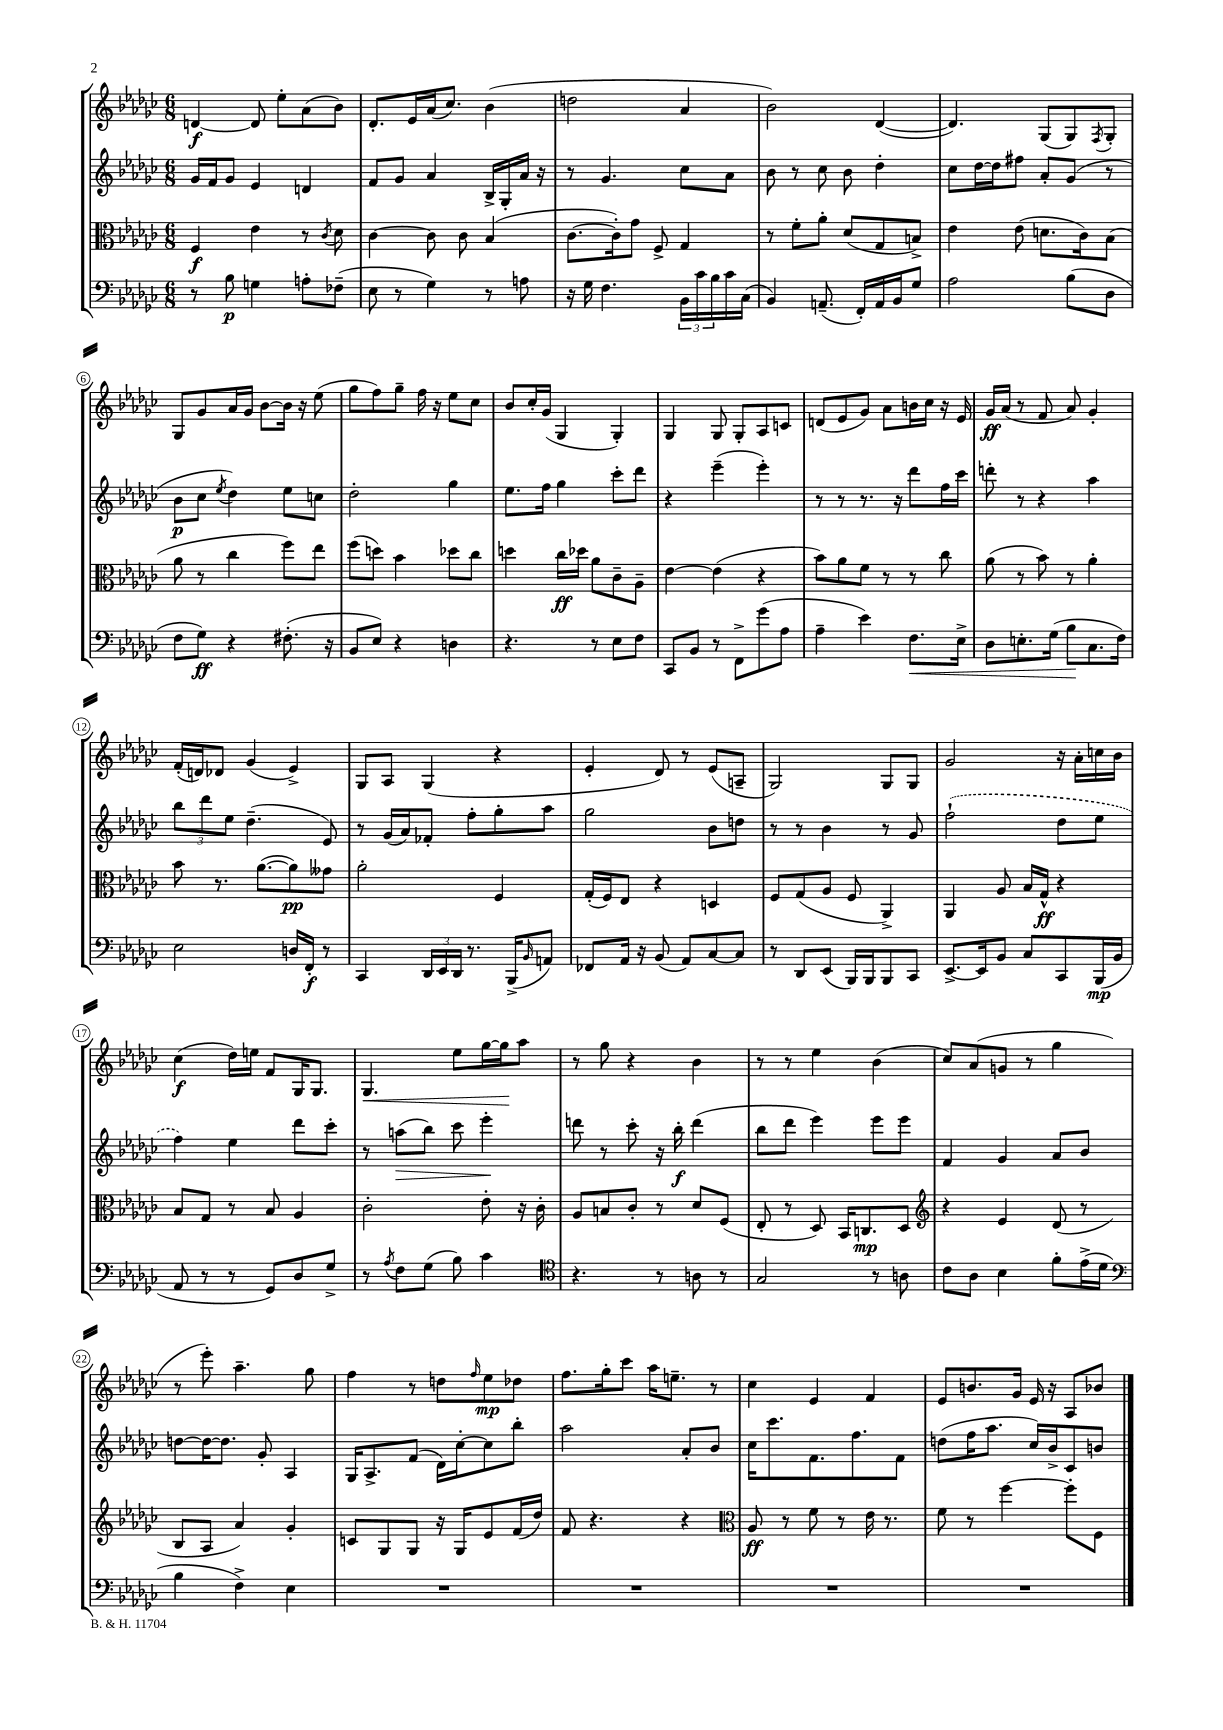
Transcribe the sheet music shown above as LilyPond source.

<<
\new StaffGroup <<
\new Staff = "s0" {
    \clef treble \key ges \major \numericTimeSignature \time 6/8
    d'4~\f d'8 ees''8-. aes'8( bes'8) |
    des'8.-. ees'16 aes'16( ces''8.) bes'4( |
    d''2 aes'4 |
    bes'2) des'4~( |
    des'4.) ges8( ges8) \acciaccatura { f8 } ges8-. |
    ges8 ges'8 aes'16 ges'16 bes'8~ bes'16 r16 ees''8( |
    ges''8 f''8) ges''8-- f''16 r16 ees''8 ces''8 |
    bes'8 ces''16-. ges'16( ges4 ges4-.) |
    ges4 ges8 ges8-. aes8 c'8 |
    d'8( ees'8 ges'8) aes'8 b'16 ces''16 r16 ees'16 |
    ges'16\ff aes'16( r8 f'8 aes'8) ges'4-. |
    f'16-.( d'16) des'8 ges'4( ees'4->) |
    ges8 aes8 ges4( r4 |
    ees'4-. des'8) r8 ees'8( a8-- |
    ges2) ges8 ges8 |
    ges'2 r16 aes'16-. c''16 bes'16 |
    ces''4\f( des''16) e''16 f'8 ges16 ges8. |
    ges4.\< ees''8 ges''16~ ges''16\! aes''8 |
    r8 ges''8 r4 bes'4 |
    r8 r8 ees''4 bes'4( |
    ces''8) aes'8( g'8 r8 ges''4 |
    r8 ees'''8-.) aes''4.-- ges''8 |
    f''4 r8 d''8 \grace { f''16 } ees''8\mp des''8 |
    f''8. ges''16-. ces'''8 aes''16 e''8.-- r8 |
    ces''4 ees'4 f'4 |
    ees'8 b'8. ges'16 ees'16 r16 aes8 bes'8 \bar "|." |
}
\new Staff = "s1" {
    \clef treble \key ges \major \numericTimeSignature \time 6/8
    ges'16 f'16 ges'8 ees'4 d'4 |
    f'8 ges'8 aes'4 bes16-> ges16-. aes'16 r16 |
    r8 ges'4. ces''8 aes'8 |
    bes'8 r8 ces''8 bes'8 des''4-. |
    ces''8 des''16~ des''16 fis''8 aes'8-. ges'8( r8 |
    bes'8\p ces''8 \acciaccatura { ees''8 } des''4) ees''8 c''8 |
    des''2-. ges''4 |
    ees''8. f''16 ges''4 ces'''8-. des'''8 |
    r4 ees'''4--( ees'''4-.) |
    r8 r8 r8. r16 des'''8 f''16 ces'''16 |
    d'''8-. r8 r4 aes''4 |
    \tuplet 3/2 { bes''8 des'''8 ees''8 } des''4.--( ees'8) |
    r8 ges'16( aes'16) fes'8-. f''8-. ges''8-. aes''8 |
    ges''2 bes'8 d''8 |
    r8 r8 bes'4 r8 ges'8 |
    \once \slurDashed f''2-!( des''8 ees''8 |
    f''4) ees''4 des'''8 ces'''8-. |
    r8 a''8\>( bes''8) ces'''8 ees'''4-.\! |
    d'''8 r8 ces'''8-. r16 bes''16-.\f d'''4( |
    bes''8 des'''8 ees'''4) ees'''8 ees'''8 |
    f'4 ges'4 aes'8 bes'8 |
    d''8~ d''16~ d''8. ges'8-. aes4 |
    ges16 aes8.-> f'8( des'16) ces''16~-. ces''8 bes''8-. |
    aes''2 aes'8-. bes'8 |
    ces''16 ces'''8. f'8. f''8. f'8 |
    d''8( f''16 aes''8. ces''16) bes'16-> ces'8 b'8 \bar "|." |
}
\new Staff = "s2" {
    \clef alto \key ges \major \numericTimeSignature \time 6/8
    f4\f ees'4 r8 \acciaccatura { ces'8 } des'8 |
    ces'4~ ces'8 ces'8 bes4( |
    ces'8.~ ces'16-.) ges'8 f8-> ges4 |
    r8 f'8-. aes'8-. des'8( ges8 b8->) |
    ees'4 ees'8( d'8. ces'16) bes8( |
    aes'8 r8 ces''4 f''8) ees''8 |
    f''8( d''8) bes'4 des''8 ces''8 |
    d''4 ces''16\ff des''16 aes'8 ces'8-- aes8-- |
    ees'4~ ees'4( r4 |
    bes'8) aes'8 f'8 r8 r8 ces''8 |
    aes'8( r8 bes'8) r8 aes'4-. |
    bes'8 r8. aes'8.~( aes'8\pp) geses'8 |
    aes'2-. f4 |
    ges16-.( f16) ees8 r4 d4 |
    f8 ges8( aes8 f8 aes,4->) |
    aes,4 aes8 bes16 ges16-^\ff r4 |
    bes8 ges8 r8 bes8 aes4 |
    ces'2-. ees'8-. r16 ces'16-. |
    aes8 b8 ces'8-. r8 des'8 f8( |
    ees8-. r8 des8) bes,16 c8.\mp des8 |
    \clef treble r4 ees'4 des'8( r8 |
    bes8 aes8 aes'4) ges'4-. |
    c'8 ges8 ges8 r16 ges16 ees'8 f'16( des''16) |
    f'8 r4. r4 |
    \clef alto aes8\ff r8 f'8 r8 ees'16 r8. |
    f'8 r8 f''4~ f''8-. f8 \bar "|." |
}
\new Staff = "s3" {
    \clef bass \key ges \major \numericTimeSignature \time 6/8
    r8 bes8\p g4 a8-. fes8--( |
    ees8 r8 ges4) r8 a8 |
    r16 ges16 f4. \tuplet 3/2 { bes,16 ces'16 bes16 } ces'16 ces16( |
    bes,4) a,8.--( f,16-.) a,16 bes,16 ges8 |
    aes2 bes8( des8 |
    f8 ges8\ff) r4 fis8.-.( r16 |
    bes,8 ees8) r4 d4 |
    r4. r8 ees8 f8 |
    ces,8 bes,8 r8 f,8-> ges'8( aes8 |
    aes4-- ees'4) f8.\< ees16-> |
    des8 e8.-. ges16( bes8\! ces8. f16) |
    ees2 d16 f,16-.\f r8 |
    ces,4 \tuplet 3/2 { des,16 ees,16 des,16 } r8. bes,,16->( \grace { bes,16 } a,8) |
    fes,8 aes,16 r16 bes,8( aes,8) ces8~ ces8 |
    r8 des,8 ees,8( bes,,16) bes,,16 bes,,8 ces,8 |
    ees,8.~-> ees,16 bes,8 ces8 ces,8 bes,,16\mp( bes,16 |
    aes,8 r8 r8 ges,8) des8 ges8-> |
    r8 \acciaccatura { aes8 } f8 ges8( bes8) ces'4 |
    \clef tenor r4. r8 a8 r8 |
    ges2 r8 a8 |
    ces'8 aes8 bes4 f'8-. ees'16->( des'16 |
    \clef bass bes4 f4->) ees4 |
    R2. |
    R2. |
    R2. |
    R2. \bar "|." |
}
>>
>>
\layout { \context { \Score \override BarNumber.stencil = #(make-stencil-circler 0.1 0.3 ly:text-interface::print) } }
